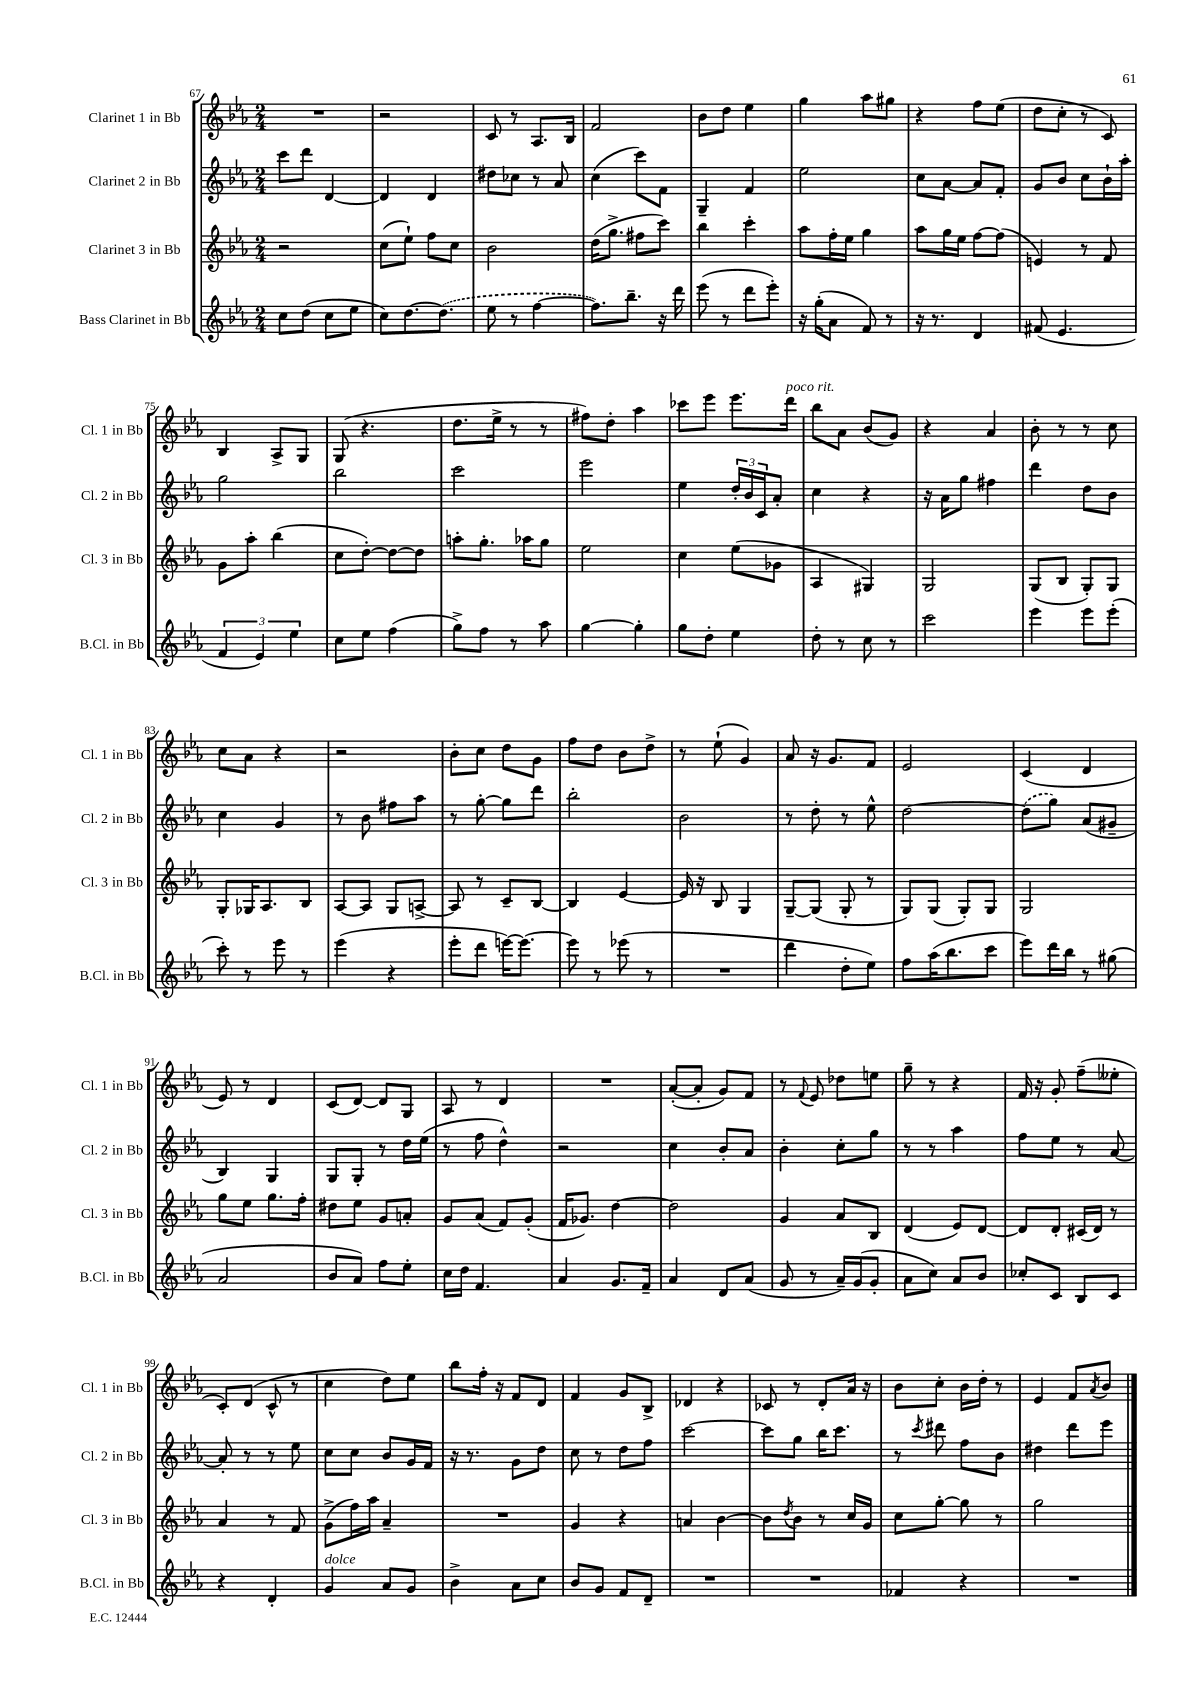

**kern	**kern	**kern	**kern
*staff4	*staff3	*staff2	*staff1
*clefG2	*clefG2	*clefG2	*clefG2
*k[b-e-a-]	*k[b-e-a-]	*k[b-e-a-]	*k[b-e-a-]
*M2/4	*M2/4	*M2/4	*M2/4
8cc	2r	8ccc	2r
(8dd	.	8ddd	.
8cc	.	[4d	.
8ee-	.	.	.
=	=	=	=
8cc)	(8cc	4d]	2r
[8.dd	8ee-`)	.	.
.	8ff	4d	.
(8.dd]	.	.	.
.	8cc	.	.
=	=	=	=
8ee-	2b-	8dd#	8c
8r	.	8cc-	8r
[4ff	.	8r	8.A-
.	.	8a-	.
.	.	.	16B-
=	=	=	=
8.ff])	(16dd	(4cc	2f
.	8.gg^	.	.
8.bb-~	.	.	.
.	8ff#	8ccc)	.
16r	8ccc)	8f	.
16ddd	.	.	.
=	=	=	=
(8eee-	4bb-	4G~	8b-
8r	.	.	8dd
8ddd	4ccc'	4f	4ee-
8eee-')	.	.	.
=	=	=	=
16r	8aa-	2ee-	4gg
(16gg'	.	.	.
8a-	16ff'	.	.
.	16ee-	.	.
8f)	4gg	.	8aa-
8r	.	.	8gg#
=	=	=	=
16r	8aa-	8cc	4r
8.r	.	.	.
.	16gg	[8a-	.
.	16ee-	.	.
4d	[8ff	8a-]	8ff
.	(8ff]	8f'	(8ee-
=	=	=	=
(8f#	4e)	8g	8dd
4.e-	.	8b-	8cc'
.	8r	8cc	8r
.	8f	16b-`	8c)
.	.	16aa-'	.
=	=	=	=
6f	8g	2gg	4B-
.	8aa-'	.	.
6e-)	.	.	.
.	(4bb-	.	8A-^
6ee-	.	.	.
.	.	.	8G
=	=	=	=
8cc	8cc	2bb-	(8G
8ee-	[8dd')	.	4.r
(4ff	8dd_	.	.
.	8dd]	.	.
=	=	=	=
8gg^)	8aa'	2ccc	8.dd
8ff	8.gg'	.	.
.	.	.	16ee-^
8r	.	.	8r
.	16aa-	.	.
8aa-	8gg	.	8r
=	=	=	=
[4gg	2ee-	2eee-	8ff#)
.	.	.	8dd'
4gg']	.	.	4aa-
=	=	=	=
8gg	4cc	4ee-	8ccc-
8dd'	.	.	8eee-
4ee-	(8ee-	24dd'	8.eee-
.	.	24b-	.
.	.	24c	.
.	8g-	8a-'	.
.	.	.	16ddd
=	=	=	=
8dd'	4A-	4cc	8bb-
8r	.	.	8a-
8cc	4G#)	4r	(8b-
8r	.	.	8g)
=	=	=	=
2ccc	2G	16r	4r
.	.	16a-	.
.	.	8gg	.
.	.	4ff#	4a-
=	=	=	=
4eee-	(8G	4ddd	8b-'
.	8B-	.	8r
8eee-	8G')	8dd	8r
(8eee-'	8G	8b-	8cc
=	=	=	=
8ccc')	8G'	4cc	8cc
8r	16G-	.	8a-
.	8.A-	.	.
8eee-	.	4g	4r
8r	8B-	.	.
=	=	=	=
(4eee-	[8A-	8r	2r
.	8A-]	8b-	.
4r	8G	8ff#	.
.	[8A^	8aa-	.
=	=	=	=
8eee-'	8A]	8r	8b-'
8ddd	8r	[8gg'	8cc
[16eee)	8c~	8gg]	8dd
8.eee_	.	.	.
.	[8B-	8ddd	8g
=	=	=	=
8eee]	4B-]	2bb-'	8ff
8r	.	.	8dd
(8eee-	[4e-	.	8b-
8r	.	.	8dd^
=	=	=	=
2r	16e-]	2b-	8r
.	16r	.	.
.	8B-	.	(8ee-`
.	4G	.	4g)
=	=	=	=
4ddd	[8G~	8r	8a-
.	(8G]	8dd'	16r
.	.	.	8.g
8dd'	8G'	8r	.
8ee-)	8r	8ee-^^	8f
=	=	=	=
8ff	8G)	[2dd	2e-
(16aa-	(8G	.	.
8.bb-	.	.	.
.	8G')	.	.
8ccc	8G	.	.
=	=	=	=
8eee-)	2G	(8dd]	(4c
16ddd	.	8gg)	.
16bb-	.	.	.
8r	.	(8a-	4d
(8gg#	.	8g#~	.
=	=	=	=
2a-	8gg	4B-)	8e-)
.	8ee-	.	8r
.	8.gg	4G	4d
.	16ff'	.	.
=	=	=	=
8b-	8dd#	8G	(8c
8a-)	8ee-	8G'	[8d)
8ff	8g	8r	8d]
8ee-'	8a'	16dd	8G
.	.	(16ee-	.
=	=	=	=
16cc	8g	8r	8A-
16dd	.	.	.
4.f	(8a-	8ff	8r
.	8f)	4dd^^)	4d
.	(8g'	.	.
=	=	=	=
4a-	16f	2r	2r
.	8.g-)	.	.
8.g	[4dd	.	.
16f~	.	.	.
=	=	=	=
4a-	2dd]	4cc	([8a-'
.	.	.	8a-']
8d	.	8b-'	8g)
(8a-	.	8a-	8f
=	=	=	=
8g	4g	4b-'	8r
.	.	.	8qqf
8r	.	.	8e-
16a-~)	8a-	8cc'	8dd-
(16g	.	.	.
8g'	8B-	8gg	8ee
=	=	=	=
8a-	(4d	8r	8gg~
8cc)	.	8r	8r
8a-	8e-)	4aa-	4r
8b-	[8d	.	.
=	=	=	=
8cc-'	8d]	8ff	16f
.	.	.	16r
8c	8d'	8ee-	8g'
8B-	(16c#	8r	(8ff~
.	16d)	.	.
8c	8r	[8a-	8ee--'
=	=	=	=
4r	4a-	8a-']	8c')
.	.	8r	(8d
4d'	8r	8r	8c^^
.	8f	8ee-	8r
=	=	=	=
4g	(8g^	8cc	4cc
.	16ff)	8cc	.
.	16aa-	.	.
8a-	4a-~	8b-	8dd)
8g	.	16g	8ee-
.	.	16f	.
=	=	=	=
4b-^	2r	16r	8bb-
.	.	8.r	.
.	.	.	16ff'
.	.	.	16r
8a-	.	8g	8f
8cc	.	8dd	8d
=	=	=	=
8b-	4g	8cc	4f
8g	.	8r	.
8f	4r	8dd	8g
8d~	.	8ff	8B-^
=	=	=	=
2r	4a	[2ccc	4d-
.	[4b-	.	4r
=	=	=	=
2r	8b-]	8ccc]	8c-
.	8qdd	.	.
.	8b-	8gg	8r
.	8r	16bb-	8d'
.	.	8.ccc	.
.	16cc	.	16a-
.	16g	.	16r
=	=	=	=
4f-	8cc	8r	8b-
.	.	8qccc	.
.	[8gg'	8ddd#	8cc'
4r	8gg]	8ff	16b-
.	.	.	16dd'
.	8r	8b-	8r
=	=	=	=
2r	2gg	4dd#	4e-
.	.	8ddd	8f
.	.	.	8qa-
.	.	8eee-	8b-
==	==	==	==
*-	*-	*-	*-
